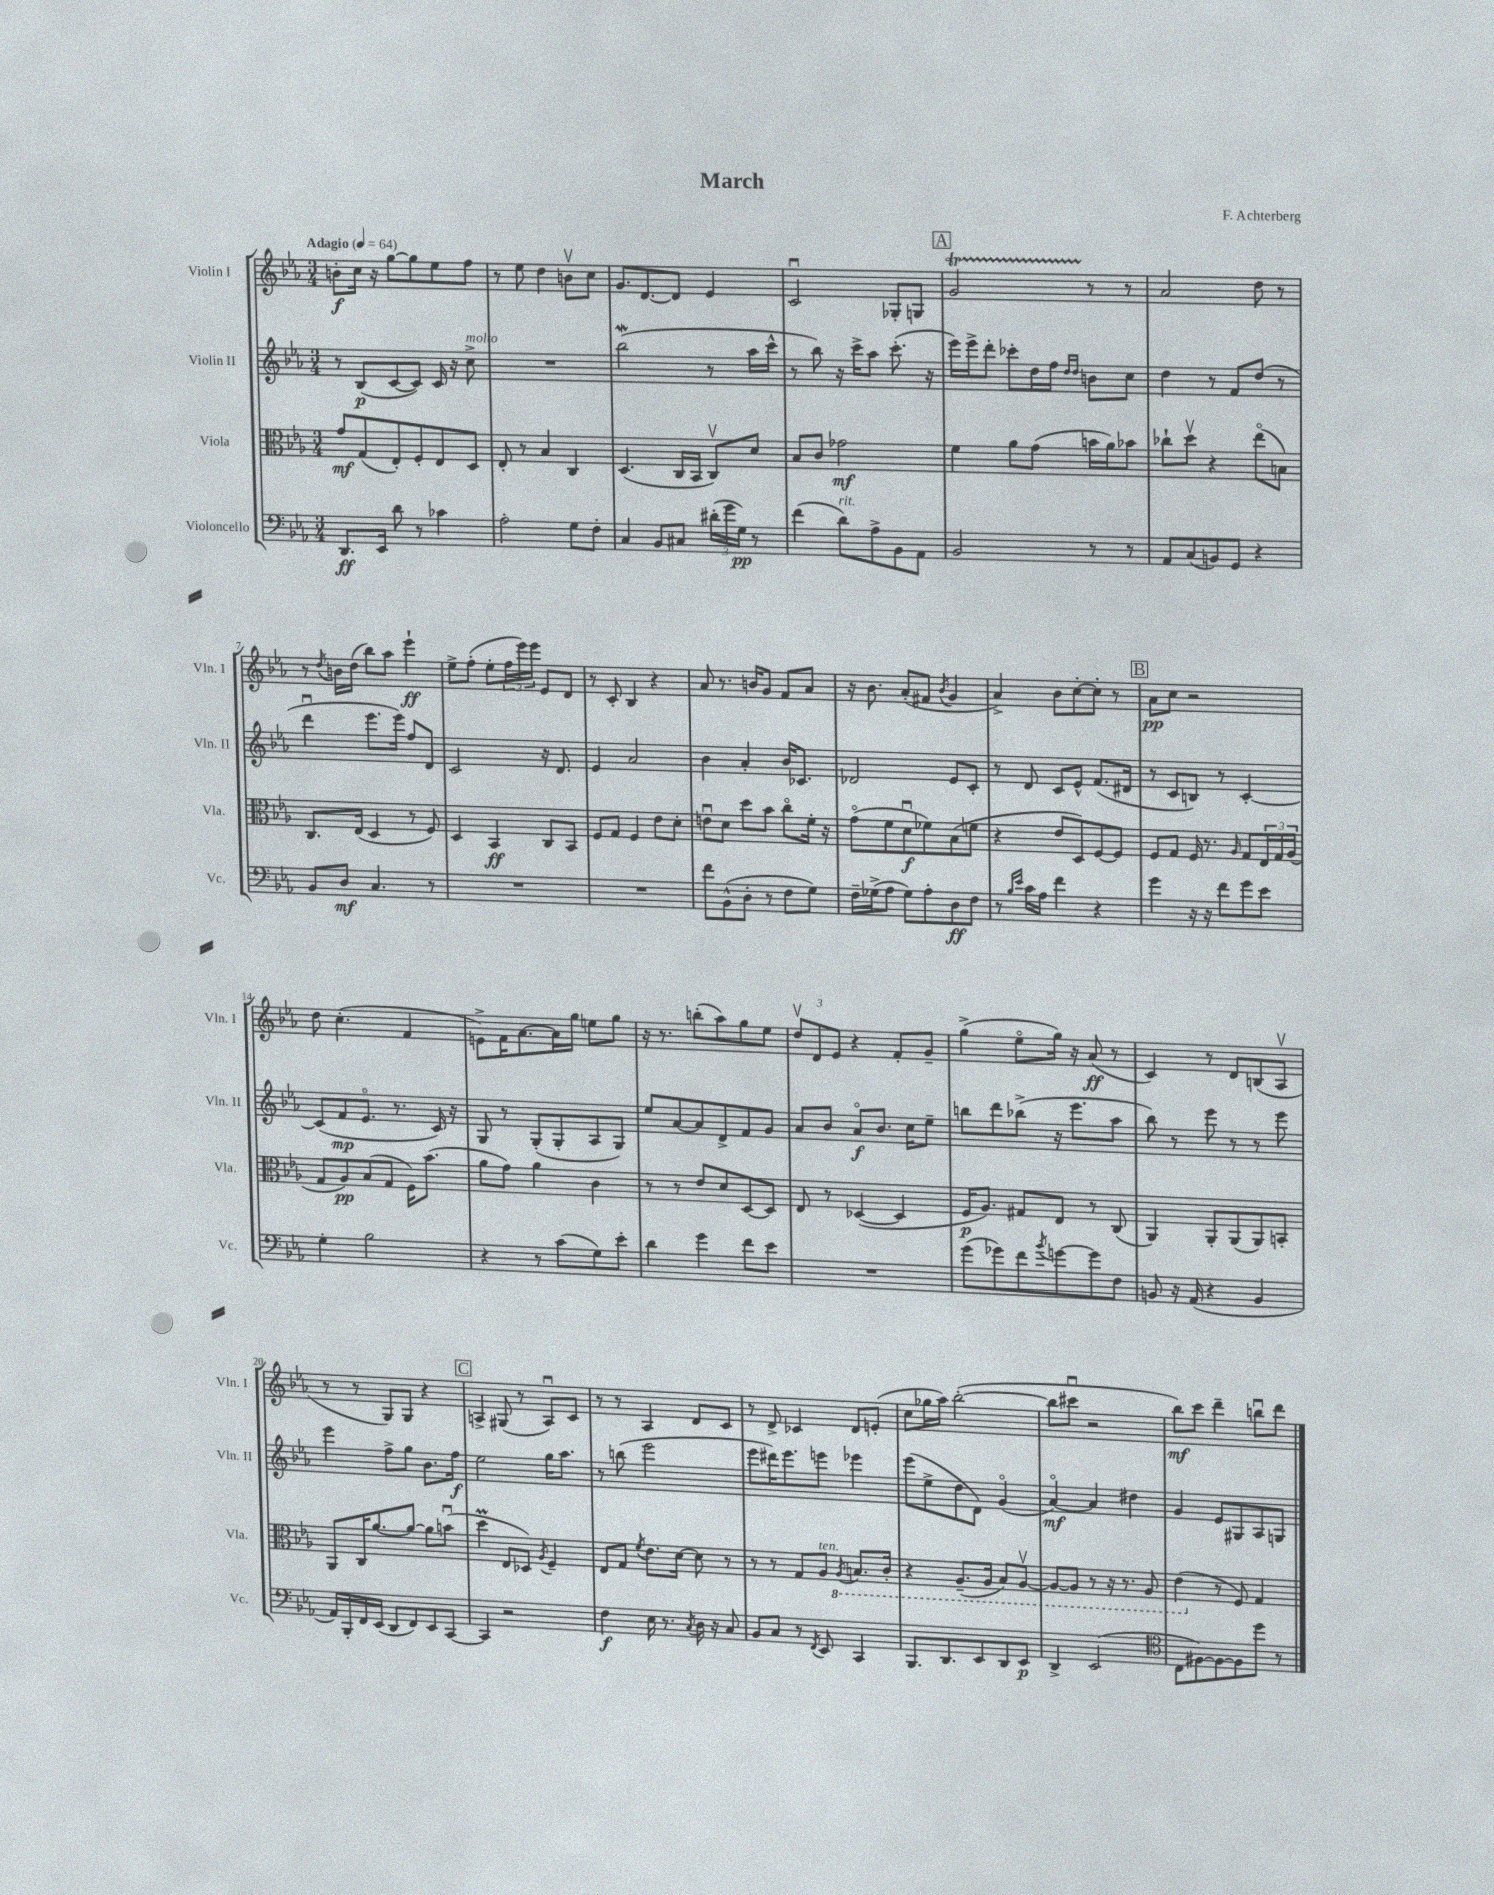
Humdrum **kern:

**kern	**kern	**kern	**kern
*staff4	*staff3	*staff2	*staff1
*clefF4	*clefC3	*clefG2	*clefG2
*k[b-e-a-]	*k[b-e-a-]	*k[b-e-a-]	*k[b-e-a-]
*M3/4	*M3/4	*M3/4	*M3/4
*MM64	*MM64	*MM64	*MM64
8.DD	8g	8r	8b'
.	(8G	(8B-	16cc
16EE-	.	.	16r
8d	8E-')	[8c	[8gg
8r	8F'	8c])	8gg]
4c-	8E-	16c	8ee-
.	.	16r	.
.	8D	8cc^	8ff
=	=	=	=
2A-'	8E-'	2.r	8r
.	8r	.	8ee-
.	4B-	.	4dd
8G	4C	.	8bv
8F'	.	.	8cc
=	=	=	=
4C	(4.D	(2bb-	8.g
.	.	.	[8.d
8BB-	.	.	.
8C#	16C	.	8d]
.	16BB-	.	.
(24d#'	8Cv)	8r	4e-
24g	.	.	.
24G)	.	.	.
8r	8d	16aa-	.
.	.	16ccc^^	.
=	=	=	=
(4f	8B-	8r	2cu
.	8c	8bb-)	.
8d)	2g-	16r	.
.	.	16ccc^	.
8A-^	.	8aa-	.
8BB-	.	(8.ccc'	8G-'
8AA-	.	.	8G
.	.	16r	.
=	=	=	=
2BB-	4f	16eee-)	2g
.	.	16eee-^	.
.	.	8ddd'	.
.	8a-	8ccc-'	.
.	(8g	16dd	.
.	.	16ff	.
.	.	16qqdd	.
.	.	16qqdd	.
8r	16b	8b	8r
.	16a-)	.	.
8r	8b-	8cc	8r
=	=	=	=
8AA-	8cc-`	4dd	2a-
(8C	8ddv	.	.
8BB)	4r	8r	.
8GG	.	8f	.
4r	(8ee-o	(8dd	8dd
.	8B)	8r	8r
=	=	=	=
8BB-	8.C	4dddu	8r
.	.	.	8qdd
8D	.	.	16b
.	(16E-	.	(16dd
4.C	4D	8.eee-	8bb-)
.	.	.	8aa-
.	.	16eee-)	.
.	8r	8ff	4eee-`
8r	8F)	8d	.
=	=	=	=
2.r	4D	2c	8ee-^
.	.	.	(8ff'
.	4BB-	.	8ee-'
.	.	.	24ff
.	.	.	24eee-)
.	.	.	24eee-
.	8C	16r	8e-
.	.	8.d	.
.	8BB-	.	8d
=	=	=	=
2.r	8F	4e-	8r
.	8G	.	8c'
.	4F	2a-	4B-
.	8e-	.	4r
.	8d'	.	.
=	=	=	=
8f	8eu	4b-	8a-
(8BB-^^	8d	.	8.r
8D'	8dd	4a-'	.
.	.	.	16b
8r	8b-	.	8g
8F	8cco	16b-	8f
.	.	8.c-	.
8G)	16f'	.	8a-
.	16r	.	.
=	=	=	=
16F~	(8go	2d-	16r
(16G-^	.	.	8.b-
8A-	8f	.	.
8G-)	8du	.	(8a-'
8A-'	8f-)	.	8f#
.	.	.	8qb-
8D	(8B-	8e-	4g
8F	8f	8c'	.
=	=	=	=
8r	4r	8r	4a-^)
16qqB-	.	.	.
16qqe-	.	.	.
16c	.	8d	.
16A-	.	.	.
4f	8e-	8c	8b-
.	8D)	8e-^^	[8cc'
4r	[8F	(8.f	8cc']
.	8F]	.	8r
.	.	16d#	.
=	=	=	=
4g	8F	8r	8a-
.	8G	8c	8cc
16r	16F	8B)	2r
16r	8.r	.	.
8f	.	8r	.
.	16qqA-	.	.
8g	8G	[4c'	.
8e-	24E-	.	.
.	24G	.	.
.	(24A-	.	.
=	=	=	=
4G'	8G	(8c]	8dd
.	8A-)	8f	(4.cc'
2B-	(8B-	8.e-o	.
.	8G	.	.
.	.	8.r	.
.	16F)	.	4f
.	(8.b-	.	.
.	.	16c)	.
.	.	16r	.
=	=	=	=
4r	8a-	8G	8e^)
.	8g)	8r	16f
.	.	.	[8.a-
8r	4a-	(8G'	.
(8c	.	8G'	16a-]
.	.	.	16gg
8G)	4c	8A-	8ee
8e-'	.	8G)	8gg
=	=	=	=
4d	8r	8ee-	16r
.	.	.	8.r
.	8r	[8a-	.
4g	8e-	8a-]	(8bb'
.	8d	8d^	8aa-)
8f	[8D	8f	8gg
8e-	8D]	8g	8ee-
=	=	=	=
2.r	8E-	8a-	12ddv
.	.	.	12d
.	8r	8b-	.
.	.	.	12e-
.	([4D-	8a-o	4r
.	.	8.b-	.
.	4D-]	.	8f'
.	.	16cc	.
.	.	8ee-~	8g~
=	=	=	=
(8g	16F	8bb	(4gg^
.	8.A-)	.	.
8g-)	.	8ddd	.
8f	8G#	(8bb-^	8ee-o
8qb-	.	.	.
[8g	8E-	16r	16gg)
.	.	8.eee-	16r
8g]	8r	.	(8a-
8F	(8C	8aa-	8r
=	=	=	=
8BB	4AA-)	8bb-)	4c)
16r	.	8r	.
(16AA-	.	.	.
4r	8AA-'	8eee-	8r
.	(8AA-	8r	8d
4BB	8AA-)	8r	(8B
.	8BB'	8eee-	8A-v
=	=	=	=
16AA-)	8AA-	4eee-	8r
16BBB-'	.	.	.
16FF	16C	.	8r
(16EE-	[8.a-	.	.
8DD	.	8ff^	8G)
8FF)	8a-_	8gg	8G
8EE-	8a-]	8.b-	4r
[8CC	(8bu	.	.
.	.	16ff	.
=	=	=	=
4CC]	4dd	2ee-	4A^
2r	8E-	.	(8G#
.	8D-)	.	8r
.	8qA-	.	.
.	4F~	16gg	8Au)
.	.	8.aa-	.
.	.	.	8c
=	=	=	=
4F	8E-	8r	8r
.	8G	(8bb	8r
.	8qf	.	.
16E-	8.e-	2eee-	4A-
8.r	.	.	.
.	[16d	.	.
8qC	.	.	.
16D	8d]	.	8d
16r	.	.	.
8C	8r	.	8c
=	=	=	=
8BB-	8r	8eee-	8r
8C	8r	16ddd#)	8d^
.	.	8.eee-	.
8r	8G	.	4c-
8qFF	.	.	.
8EE-	8A-	8eee	.
.	8qAA-	.	.
4CC	8.BB	4eee-	8d
.	.	.	(8e'
.	16C'	.	.
=	=	=	=
8.BBB-	4r	(8eee-	8cc
.	.	8ee-^	16gg-
8.DD	.	.	16aa-)
.	(8.AA-~	8dd	([2bb-'
8EE-	.	8d)	.
.	16AA-	.	.
8DD	8BB-)	(4go	.
8EE-	[8AA-v	.	.
=	=	=	=
4DD^	8AA-_	[4a-o)	8bb-]
.	8AA-]	.	8ccc#u
(2EE-	8r	4a-]	2r
.	16r	.	.
.	8.r	.	.
.	.	4dd#	.
.	8AA-	.	.
=	=	=	=
*clefC4	*	*	*
8C	(4E-	4g	8bb-)
[8F#)	.	.	8ccc
8F#_	8r	8e-	4ddd~
8F#]	8F)	8G#	.
8dd	4G	8A-	8bbu
8r	.	8G	8ddd
==	==	==	==
*-	*-	*-	*-
